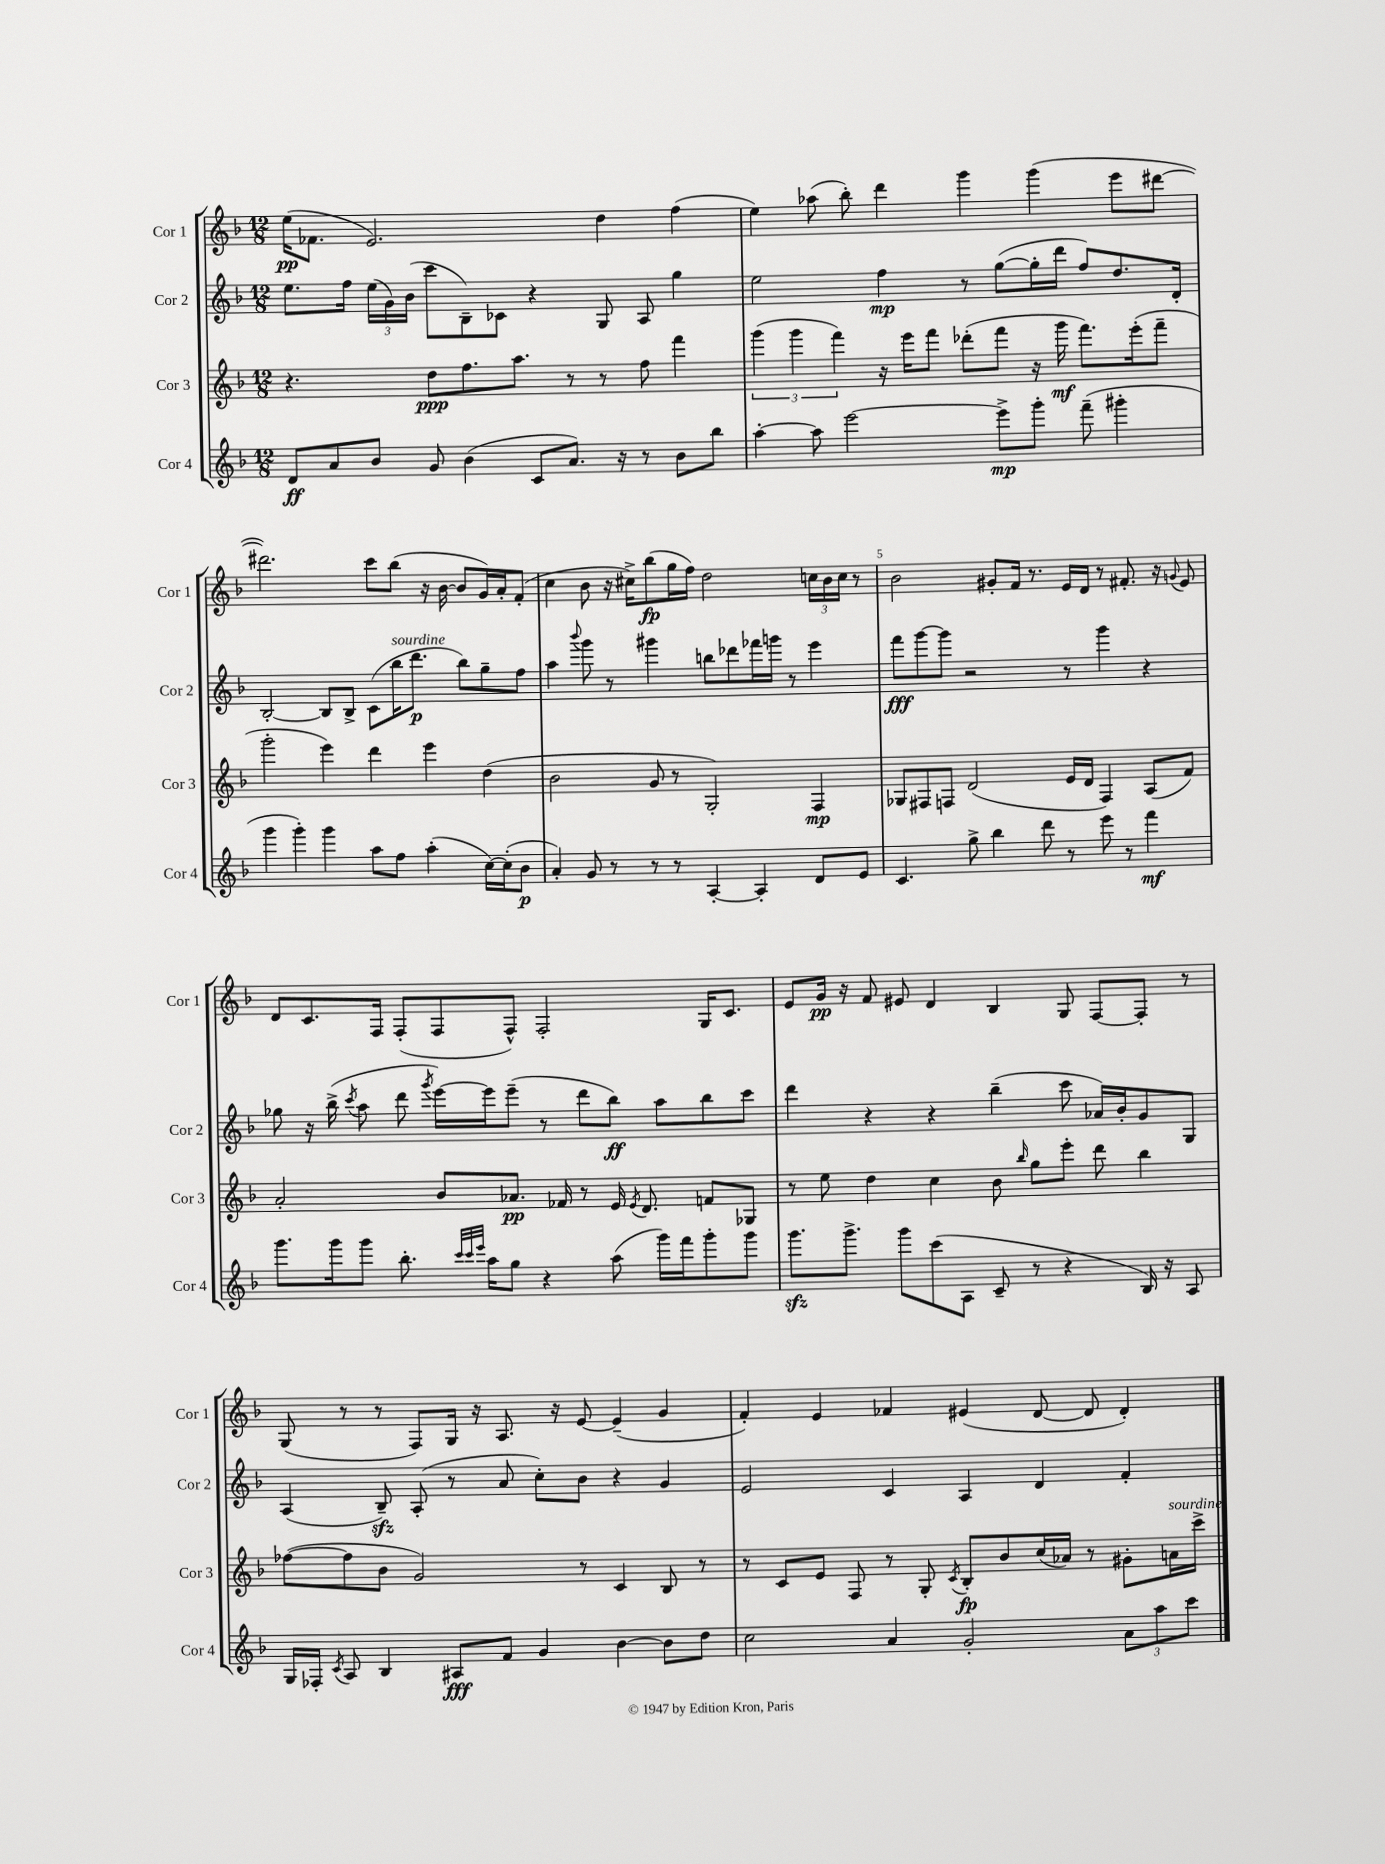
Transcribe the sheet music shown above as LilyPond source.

<<
\new StaffGroup <<
\new Staff = "s0" \with { instrumentName = "Cor 1" shortInstrumentName = "Cor 1" } {
    \clef treble \key f \major \numericTimeSignature \time 12/8
    \autoBeamOff e''16[\pp( fes'8.] e'2.) d''4 f''4( |
    e''4) aes''8( bes''8-.) d'''4 g'''4 g'''4( e'''8[ dis'''8]~ |
    dis'''2.) c'''8[ bes''8]( r16 bes'16~ bes'8[ g'16) a'16-. f'8]-.( |
    c''4 bes'8 r16 cis''16[->) bes''8\fp( g''16 f''16]) d''2 \tuplet 3/2 { c''16[ bes'16 c''16] } r8 |
    bes'2 gis'8[-. f'16] r8. e'16[ d'16] r8 fis'8.-. r16 \appoggiatura { g'8 } e'8 |
    d'8[ c'8. f16] f8[-.( f8 f8]-^) f2-. g16[ c'8.] |
    e'8[ g'16]\pp r16 f'8 eis'8 d'4 bes4 g8 f8[~ f8]-. r8 |
    g8( r8 r8 f8[) g16] r16 a8. r16 e'8~ e'4--( g'4 |
    f'4-.) e'4 fes'4 eis'4( d'8~ d'8 d'4-.) \bar "|." |
}
\new Staff = "s1" \with { instrumentName = "Cor 2" shortInstrumentName = "Cor 2" } {
    \clef treble \key f \major \numericTimeSignature \time 12/8
    \autoBeamOff e''8.[ f''16] \tuplet 3/2 { e''16[( g'16) bes'16]( } c'''8[ bes8--) ces'8] r4 g8 a8 g''4 |
    e''2 f''4\mp r8 g''8[~( g''16-. d'''16] f''8[) d''8. d'16]-. |
    bes2~-. bes8[ bes8]-> c'8[( bes''16^\markup { \italic "sourdine" } d'''8.]\p bes''8[) g''8-- f''8] |
    a''4 \appoggiatura { bes'''8 } g'''8 r8 gis'''4 b''8[ des'''8 fes'''16 g'''16] r8 e'''4 |
    f'''8[\fff g'''8~ g'''8] r2 r8 g'''4 r4 |
    ges''8 r16 bes''16->( \acciaccatura { c'''8 } a''8 d'''8 \acciaccatura { g'''8 } e'''16[~) e'''16 e'''8]--( r8 d'''8[ bes''8]\ff) a''8[ bes''8 c'''8] |
    d'''4 r4 r4 bes''4--( c'''8 aes'16[) bes'16-. g'8 g8] |
    a4( bes8--\sfz) a8-.( r8 a'8 c''8[-.) bes'8] r4 g'4 |
    e'2 c'4 a4 d'4 f'4-. \bar "|." |
}
\new Staff = "s2" \with { instrumentName = "Cor 3" shortInstrumentName = "Cor 3" } {
    \clef treble \key f \major \numericTimeSignature \time 12/8
    \autoBeamOff r4. d''8[\ppp f''8. a''8.] r8 r8 f''8 f'''4 |
    \tuplet 3/2 { g'''4( g'''4 f'''4) } r16 e'''16[ f'''8] des'''8[-.( f'''8] r16 g'''16\mf f'''8.[) e'''16-.( f'''8]-- |
    g'''2-. e'''4) d'''4 e'''4 d''4( |
    bes'2 g'8 r8 g2-.) f4\mp |
    ges8[ fis8 f8] d'2( e'16[ d'16] f4) a8[( f'8]) |
    a'2-. bes'8[ aes'8.]\pp fes'16 r8 e'16 \acciaccatura { e'8 } d'8. f'8[ ges8] |
    r8 e''8 d''4 c''4 bes'8 \grace { bes''16 } g''8[ e'''8]-. d'''8 bes''4 |
    fes''8[~( fes''8 bes'8] g'2) r8 c'4 bes8 r8 |
    r8 c'8[ e'8] f8 r8 g8-. \acciaccatura { c'8 } bes8[-.\fp bes'8 c''16( aes'16]) r8 gis'8[-. a'16^\markup { \italic "sourdine" } c'''16]-> \bar "|." |
}
\new Staff = "s3" \with { instrumentName = "Cor 4" shortInstrumentName = "Cor 4" } {
    \clef treble \key f \major \numericTimeSignature \time 12/8
    \autoBeamOff d'8[\ff a'8 bes'8] g'8 bes'4( c'8[ a'8.]) r16 r8 bes'8[ bes''8] |
    a''4~-. a''8 e'''2~ e'''8[->\mp g'''8]-. f'''8--( gis'''4-. |
    g'''4 g'''4-.) g'''4 a''8[ f''8] a''4-.( c''16[~) c''16-.( bes'8]\p |
    a'4-.) g'8 r8 r8 r8 a4~-. a4-. d'8[ e'8] |
    c'4. g''8-> bes''4 d'''8 r8 e'''8 r8 f'''4\mf |
    g'''8.[ g'''16 g'''8] bes''8.-. \grace { c'''32[ c'''32 e'''32] } a''16[ g''8] r4 a''8( g'''16[) f'''16 g'''8-. g'''8] |
    g'''8.[\sfz g'''8.]-> g'''8[ c'''8( a8] c'8-- r8 r4 bes16) r16 a8 |
    g16[ fes16]-. \acciaccatura { c'8 } a8 bes4 ais8[\fff f'8] g'4 bes'4~ bes'8[ d''8] |
    c''2 a'4 g'2-. \tuplet 3/2 { a'8[ a''8 c'''8] } \bar "|." |
}
>>
>>
\layout { \context { \Score \override BarNumber.break-visibility = ##(#f #t #t) barNumberVisibility = #(every-nth-bar-number-visible 5) } }
